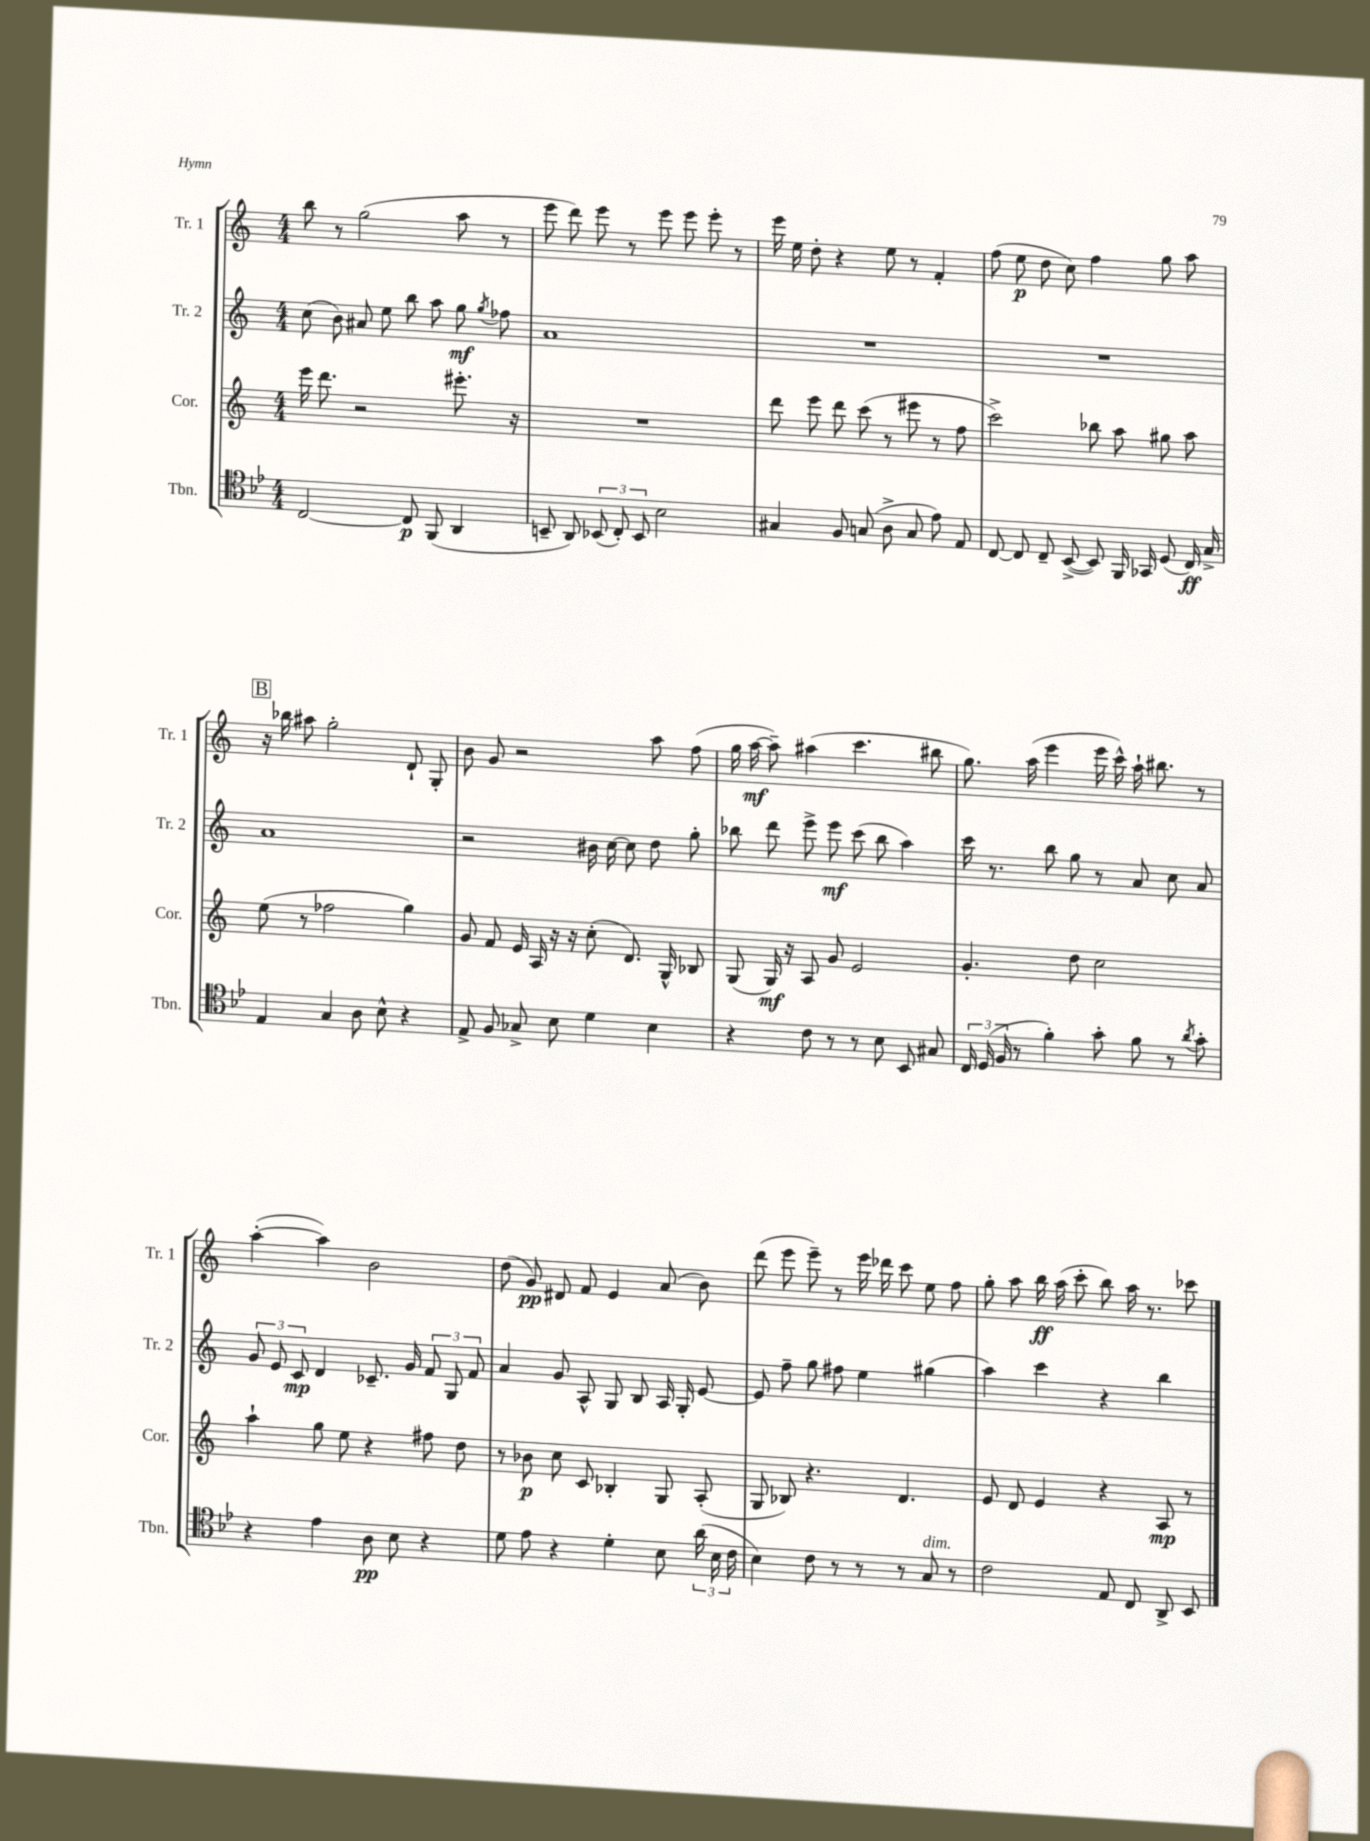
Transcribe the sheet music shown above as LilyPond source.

<<
\new StaffGroup <<
\new Staff = "s0" \with { instrumentName = "Tr. 1" shortInstrumentName = "Tr. 1" } {
    \clef treble \key c \major \numericTimeSignature \time 4/4
    \autoBeamOff b''8 r8 g''2( a''8 r8 |
    e'''8 d'''8) e'''8 r8 e'''8 e'''8 e'''8-. r8 |
    e'''16 e''16 d''8-. r4 e''8 r8 f'4-. |
    f''8( e''8\p d''8 c''8) f''4 g''8 a''8 |
    \mark \markup { \box "B" } r16 bes''16 ais''8 g''2-. d'8-! g8-. |
    b'8 g'8 r2 a''8 f''8( |
    g''16 a''16~\mf a''8--) ais''4( c'''4. bis''8 |
    g''8.) a''16( e'''4 e'''16 c'''16-^) a''16-! bis''8. r8 |
    a''4~-.( a''4) b'2 |
    d''8( g'8\pp) dis'8 f'8 e'4 a'8( b'8) |
    d'''8( e'''8 e'''8--) r8 e'''16 des'''16 c'''8 e''8 f''8 |
    g''8-. a''8 b''16\ff a''16( c'''8-. b''8) a''16 r8. ces'''8 \bar "|." |
}
\new Staff = "s1" \with { instrumentName = "Tr. 2" shortInstrumentName = "Tr. 2" } {
    \clef treble \key c \major \numericTimeSignature \time 4/4
    \autoBeamOff c''8( b'8) ais'8 e''8 b''8 a''8 g''8\mf \acciaccatura { g''8 } fes''8 |
    a'1 |
    R1 |
    R1 |
    \mark \markup { \box "B" } a'1 |
    r2 bis'16 c''16~ c''8 d''8 g''8-. |
    bes''8 d'''8 e'''8-> e'''8\mf c'''8( bes''8 a''4) |
    c'''16 r8. b''8 g''8 r8 a'8 c''8 a'8 |
    \tuplet 3/2 { g'8 e'8 c'8\mp } d'4 ces'8.-- g'16 \tuplet 3/2 { f'8 g8 f'8 } |
    a'4 g'8 a8-^ g8 b8 a16 g16-. e'8~ |
    e'8 f''8-- g''8 fis''8 e''4 gis''4( |
    a''4) c'''4 r4 b''4 \bar "|." |
}
\new Staff = "s2" \with { instrumentName = "Cor." shortInstrumentName = "Cor." } {
    \clef treble \key c \major \numericTimeSignature \time 4/4
    \autoBeamOff e'''16 d'''8. r2 eis'''8.-. r16 |
    R1 |
    d'''8 e'''8 d'''8 c'''8( r8 eis'''8 r8 f''8 |
    c'''2->) bes''8 a''8 gis''8 a''8 |
    \mark \markup { \box "B" } e''8( r8 fes''2 g''4) |
    g'8 f'8 e'16 a16 r16 r16 c''8-.( d'8.) g16-^ bes8 |
    g8( g16\mf) r16 a8 g'8 e'2 |
    g'4.-. d''8 c''2 |
    a''4-! g''8 e''8 r4 fis''8 d''8 |
    r8 bes'8\p c''8 c'8 bes4-. g8 a8-.( |
    g8 bes8) r4. d'4. |
    e'8 d'8 e'4 r4 a8\mp r8 \bar "|." |
}
\new Staff = "s3" \with { instrumentName = "Tbn." shortInstrumentName = "Tbn." } {
    \clef tenor \key bes \major \numericTimeSignature \time 4/4
    \autoBeamOff c2~ c8\p f,8( a,4 |
    b,8-- a,8) \tuplet 3/2 { bes,8( c8-.) bes,8 } bes2 |
    gis4 f8 g8( a8-> g8 ees'8) ees8 |
    c8~ c8 c8-- bes,8~->( bes,8) f,16 ges,16 d8( c16\ff) g16-> |
    \mark \markup { \box "B" } ees4 g4 a8 bes8-^ r4 |
    ees8-> f8 ges8-> bes8 d'4 bes4 |
    r4 c'8 r8 r8 bes8 bes,8 gis8 |
    \tuplet 3/2 { c16 d16( f16 } r8 f'4-.) g'8-. f'8 r8 \acciaccatura { a'8 } g'8-. |
    r4 ees'4 a8\pp bes8 r4 |
    d'8 ees'8 r4 d'4-. bes8 \tuplet 3/2 { a'16( bes16 c'16 } |
    bes4) c'8 r8 r8 r8 g8^\markup { \italic "dim." } r8 |
    c'2 ees8 c8 a,8-> bes,8 \bar "|." |
}
>>
>>
\layout { \context { \Score \remove "Bar_number_engraver" } }
